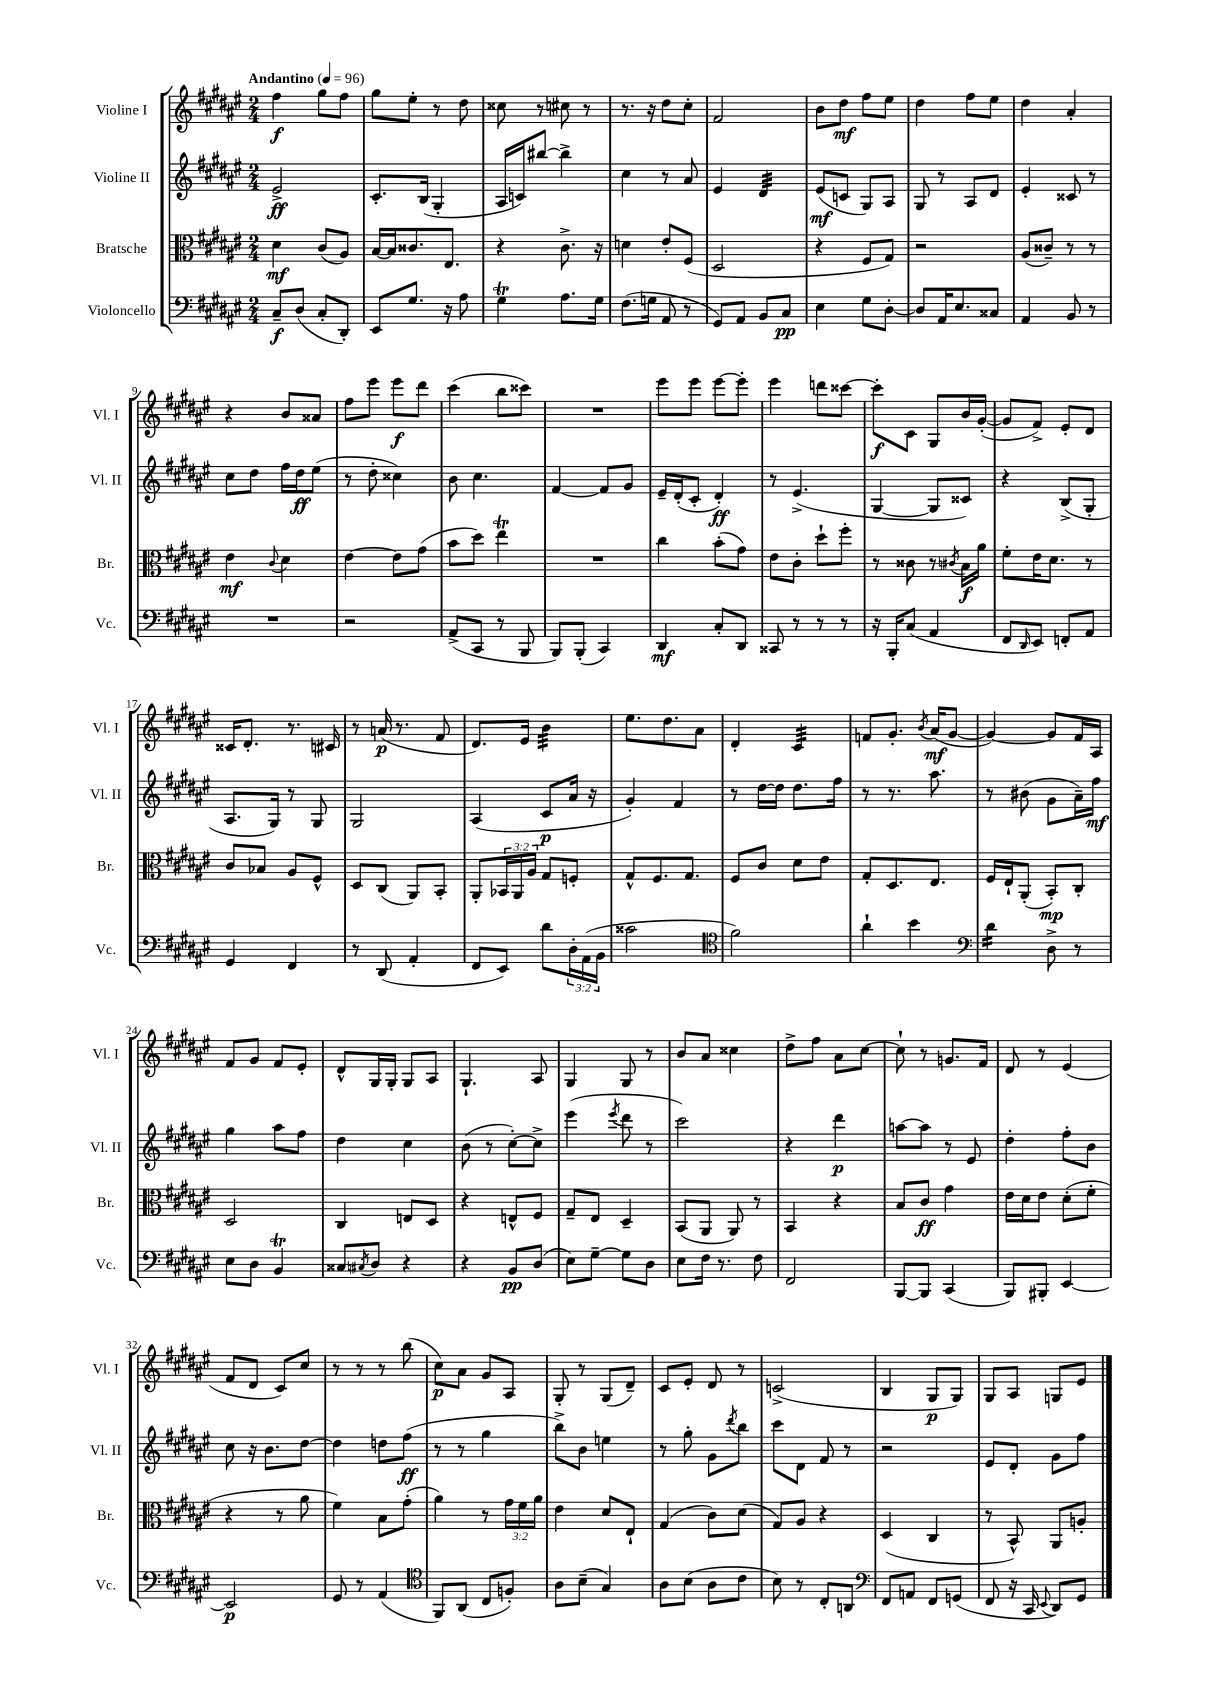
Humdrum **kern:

**kern	**kern	**kern	**kern
*staff4	*staff3	*staff2	*staff1
*clefF4	*clefC3	*clefG2	*clefG2
*k[f#c#g#d#a#e#]	*k[f#c#g#d#a#e#]	*k[f#c#g#d#a#e#]	*k[f#c#g#d#a#e#]
*M2/4	*M2/4	*M2/4	*M2/4
*MM96	*MM96	*MM96	*MM96
8C#~/L	4d#\	2e#^/	4ff#\
(8D#/J	.	.	.
8C#'/L	(8c#/L	.	8gg#\L
8DD#'/J)	8A#/J)	.	8ff#\J
=	=	=	=
8EE#/L	[16B/LL	8.c#'/L	8gg#\L
.	16B/]J	.	.
8.G#/J	8.c##/	.	8ee#'\J
.	.	(16B/Jk	.
.	.	4G#'/	8r
16r	8.E#/J	.	.
8A#\	.	.	8dd#\
=	=	=	=
4G#\	4r	16A#/LL	8cc##\
.	.	16c/J)	.
.	.	[8bb#/J	8r
8.A#\L	8.c#^\	4bb#^\]	8cc#\
.	.	.	8r
16G#\Jk	16r	.	.
=	=	=	=
(8.F#\L	4d\	4cc#\	8.r
16G\Jk	.	.	16r
8AA#/	8e#'/L	8r	8dd#\L
8r	(8F#/J	8a#/	8cc#'\J
=	=	=	=
8GG#/L)	2D#/	4e#/	2f#/
8AA#/J	.	.	.
8BB/L	.	4d#/	.
8C#/J	.	.	.
=	=	=	=
4E#\	4r	(8e#/L	8b\L
.	.	8c/J	8dd#\J
8G#\L	8F#/L	8G#/L)	8ff#\L
[8D#'\J	8G#/J)	8A#/J	8ee#\J
=	=	=	=
8D#/]L	2r	8G#/	4dd#\
16AA#/K	.	8r	.
8.E#/	.	.	.
.	.	8A#/L	8ff#\L
8C##/J	.	8d#/J	8ee#\J
=	=	=	=
4AA#/	(8A#/L	4e#'/	4dd#\
.	8c##~/J)	.	.
8BB/	8r	8c##/	4a#'/
8r	8r	8r	.
=	=	=	=
2r	4e#\	8cc#\L	4r
.	.	8dd#\J	.
.	8qqc#/	.	.
.	4d#\	16ff#\LL	8b/L
.	.	16dd#\J	.
.	.	(8ee#\J	8a##/J
=	=	=	=
2r	[4e#\	8r	8ff#\L
.	.	8dd#'\	8eee#\J
.	8e#\]L	4cc##\)	8eee#\L
.	(8g#\J	.	8ddd#\J
=	=	=	=
(8AA#^/L	8b\L	8b\	(4ccc#\
8CC#/J	8dd#\J)	4.cc#\	.
8r	4ee#\	.	8bb\L
8BBB/	.	.	8ccc##\J)
=	=	=	=
8BBB/L)	2r	[4f#/	2r
(8BBB'/J	.	.	.
4CC#/)	.	8f#/]L	.
.	.	8g#/J	.
=	=	=	=
4DD#/	4cc#\	16e#~/LL	8eee#\L
.	.	(16d#'/J	.
.	.	8c#'/J	8eee#\J
8C#'/L	(8b'\L	4d#'/)	[8eee#\L
8DD#/J	8g#\J)	.	8eee#'\]J
=	=	=	=
8CC##/	8e#\L	8r	4eee#\
8r	8c#'\J	(4.e#^/	.
8r	8dd#`\L	.	8ddd\L
8r	8ff#'\J	.	[8ccc##\J
=	=	=	=
16r	8r	[4G#/	8ccc##'\]L
16BBB'/LK	.	.	.
(8C#/J	8c##\	.	8c#\J
4AA#/	8r	8G#/]L	8G#/L
.	8qc#/	.	.
.	16B\LL	8c##/J)	16b/L
.	16a#\JJ	.	([16g#'/JJ
=	=	=	=
8FF#/L	8f#'\L	4r	8g#/]L
16qqDD#/	.	.	.
8EE#/J)	16e#\K	.	8f#^/J)
.	8.d#\J	.	.
8FF'/L	.	(8B^/L	8e#'/L
8AA#/J	8r	8G#'/J	8d#/J
=	=	=	=
4GG#/	8c#/L	8.A#/L	16c##/LK
.	.	.	8.d#'/J
.	8B-/J	.	.
.	.	16G#/Jk)	.
4FF#/	8A#/L	8r	8.r
.	8F#^^/J	8G#/	.
.	.	.	16c#/
=	=	=	=
8r	8D#/L	2G#/	8r
(8DD#/	(8C#/J	.	(16a/
.	.	.	8.r
4AA#'/	8AA#/L)	.	.
.	8BB'/J	.	8f#/
=	=	=	=
8FF#/L	8AA#'/L	(4A#/	8.d#/L)
8EE#/J)	24BB-/L	.	.
.	24AA#/	.	.
.	.	.	16e#/Jk
.	24A#/JJ	.	.
8d#\L	8G#/L	8c#/L	4b\
24D#'\L	8F'/J	16a#/Jk	.
(24AA#\	.	.	.
.	.	16r	.
24BB\JJ	.	.	.
=	=	=	=
2c##\	8G#^^/L	4g#'/)	8.ee#\L
.	8.F#/	.	.
.	.	.	8.dd#\
.	.	4f#/	.
.	8.G#/J	.	.
.	.	.	8a#\J
=	=	=	=
*clefC4	*	*	*
2f#\)	8F#/L	8r	4d#'/
.	8c#/J	[16dd#\LL	.
.	.	16dd#\]JJ	.
.	8d#\L	8.dd#\L	4c#/
.	8e#\J	.	.
.	.	16ff#\Jk	.
=	=	=	=
4a#`\	8G#'/L	8r	8f/L
.	8.D#/	8.r	8.g#'/J
4b\	.	.	.
.	.	.	8qb/
.	8.E#/J	8.aa#\	(16a#/LK
.	.	.	[8g#/J
=	=	=	=
*clefF4	*	*	*
4d#\	16F#/LL	8r	4g#/_)
.	16E#`/J	.	.
.	(8AA#'/J	(8b#\	.
8D#^\	8BB'/L)	8g#\L	8g#/]L
8r	8C#'/J	16a#~\L)	16f#/L
.	.	16ff#\JJ	16A#/JJ
=	=	=	=
8E#\L	2D#/	4gg#\	8f#/L
8D#\J	.	.	8g#/J
4BB/	.	8aa#\L	8f#/L
.	.	8ff#\J	8e#'/J
=	=	=	=
8C##/L	4C#/	4dd#\	8d#^^/L
8qC#/	.	.	.
8D#/J	.	.	16G#/L
.	.	.	16G#'/JJ
4r	8E/L	4cc#\	8G#/L
.	8D#/J	.	8A#/J
=	=	=	=
4r	4r	(8b\	4.G#`/
.	.	8r	.
8BB/L	8E^^/L	[8cc#'\L)	.
(8D#/J	8F#/J	8cc#^\]J	8A#/
=	=	=	=
8E#\L)	8G#~/L	(4eee#\	4G#/
[8G#~\J	8E#/J	.	.
.	.	8qeee#/	.
8G#\]L	4D#~/	8ddd#\	8G#/
8D#\J	.	8r	8r
=	=	=	=
8E#\L	(8BB/L	2ccc#\)	8b/L
16F#\Jk	8AA#/J	.	8a#/J
8.r	.	.	.
.	8AA#/)	.	4cc##\
8F#\	8r	.	.
=	=	=	=
2FF#/	4BB/	4r	8dd#^\L
.	.	.	8ff#\J
.	4r	4ddd#\	8a#\L
.	.	.	[8cc#\J
=	=	=	=
[8BBB/L	8B/L	[8aa\L	8cc#`\]
8BBB/]J	8c#/J	8aa\]J	8r
(4CC#/	4g#\	8r	8.g/L
.	.	8e#/	.
.	.	.	16f#/Jk
=	=	=	=
8BBB/L)	16e#\LL	4dd#'\	8d#/
.	16d#\J	.	.
8BBB#'/J	8e#\J	.	8r
[4EE#/	(8d#'\L	8ff#'\L	(4e#/
.	8f#'\J	8b\J	.
=	=	=	=
2EE#/]	4r	8cc#\	8f#/L
.	.	16r	8d#/J
.	.	8.b\L	.
.	8r	.	8c#/L)
.	8a#\	[8dd#\J	8cc#/J
=	=	=	=
8GG#/	4f#\)	4dd#\]	8r
8r	.	.	8r
(4AA#/	8B\L	8dd\L	8r
.	(8g#'\J	(8ff#\J	(8bb\
=	=	=	=
*clefC4	*	*	*
8FF#/L)	4a#\)	8r	8cc#\L)
(8AA#/J	.	8r	8a#\J
8C#/L	8r	4gg#\	8g#/L
8F'/J)	24g#\LL	.	8A#/J
.	24f#\	.	.
.	24a#\JJ	.	.
=	=	=	=
8A#\L	4e#\	8bb^\L)	8G#'/
(8B~\J	.	8b\J	8r
4G#/)	8d#/L	4ee\	(8G#/L
.	8E#`/J	.	8d#~/J)
=	=	=	=
8A#\L	(4G#/	8r	8c#/L
(8B\J	.	8gg#'\	8e#'/J
8A#\L	8c#\L)	8g#\L	8d#/
.	.	8qddd#/	.
8c#\J	(8d#\J	8bb\J	8r
=	=	=	=
8B\)	8G#/L)	8ccc#\L	(2c^/
8r	8A#/J	8d#\J	.
8C#'/L	4r	8f#/	.
8AA/J	.	8r	.
=	=	=	=
*clefF4	*	*	*
8FF#/L	(4D#/	2r	4B/
8AA/J	.	.	.
8FF#/L	4C#/	.	8G#/L
(8GG/J	.	.	8G#/J)
=	=	=	=
8FF#/	8r	8e#/L	8G#/L
16r	8BB^^/)	8d#'/J	8A#/J
16CC#/	.	.	.
8qqEE#/	.	.	.
8DD#/L)	8AA#/L	8g#\L	8G/L
8GG#/J	8A'/J	8ff#\J	8e#/J
==	==	==	==
*-	*-	*-	*-
